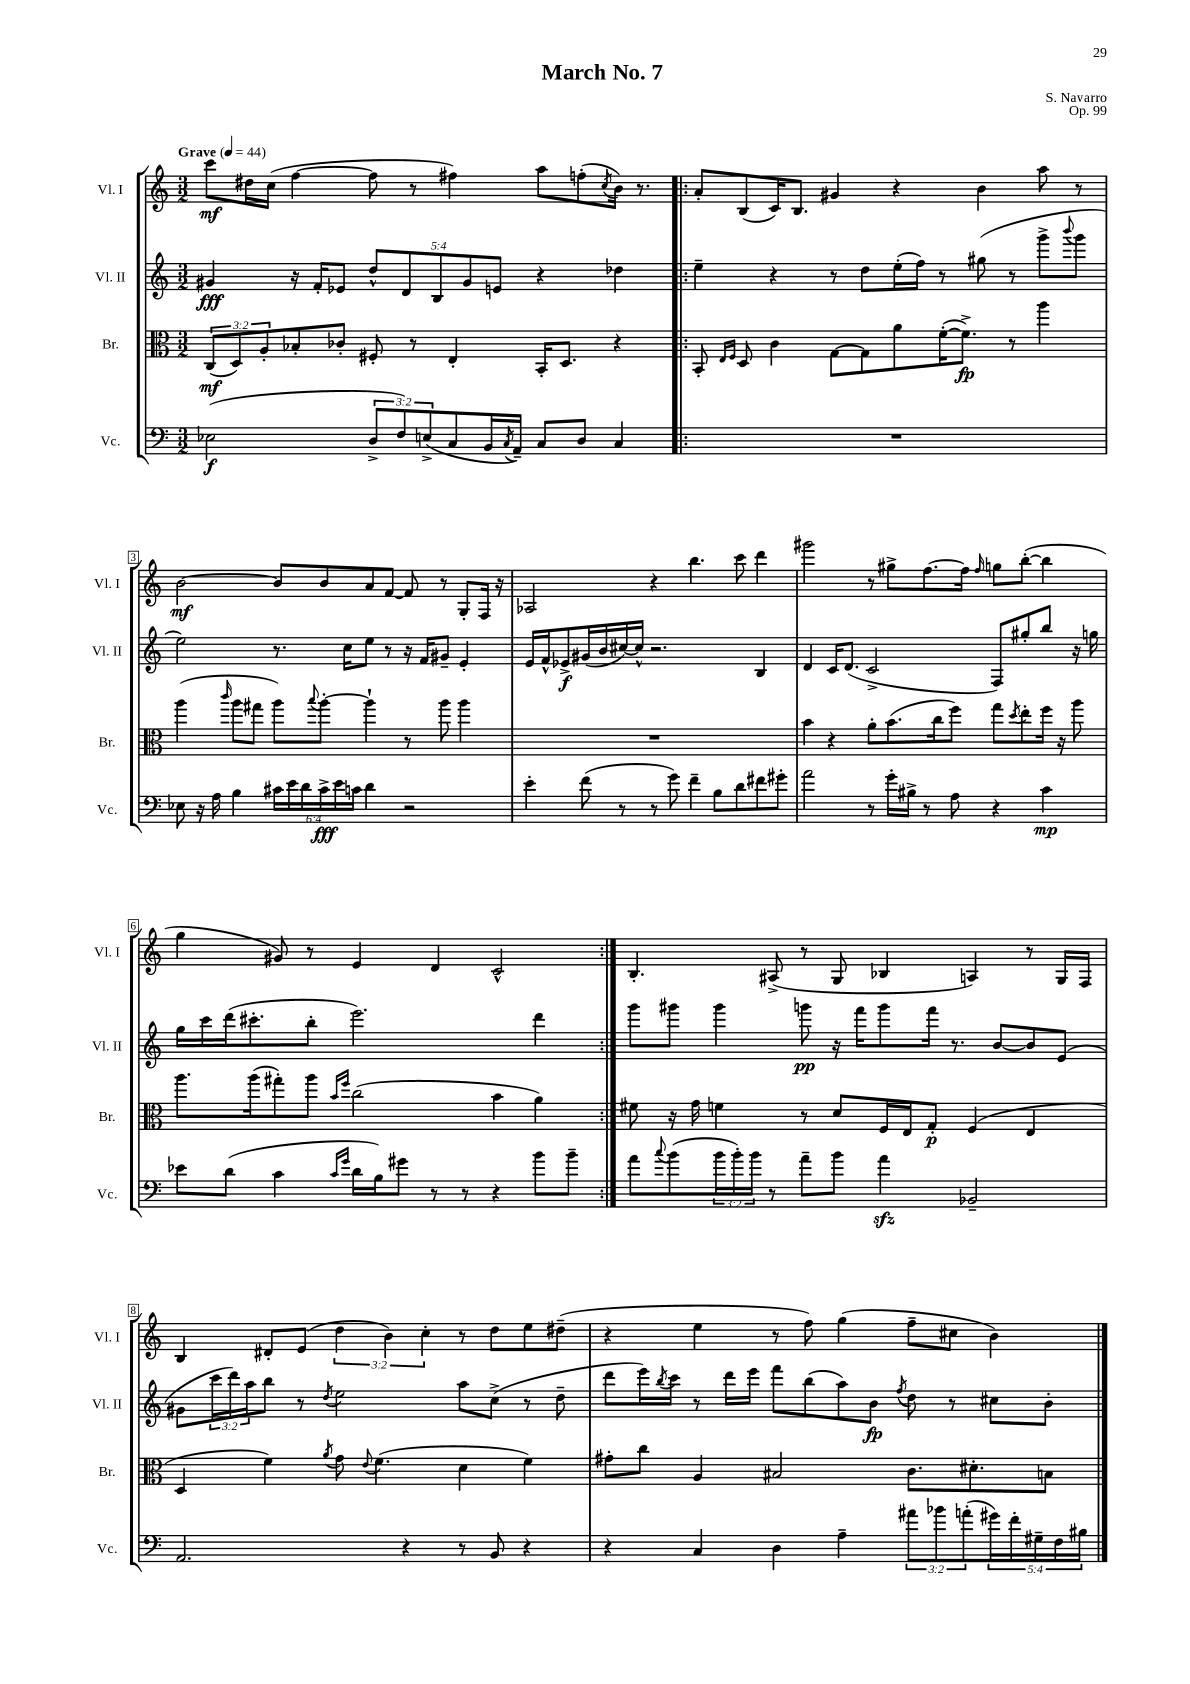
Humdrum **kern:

**kern	**dynam	**kern	**dynam	**kern	**dynam	**kern	**dynam
*part4	*part4	*part3	*part3	*part2	*part2	*part1	*part1
*staff4	*staff4	*staff3	*staff3	*staff2	*staff2	*staff1	*staff1
*I"Vc.	*	*I"Br.	*	*I"Vl. II	*	*I"Vl. I	*
*I'Vc.	*	*I'Br.	*	*I'Vl. II	*	*I'Vl. I	*
*clefF4	*	*clefC3	*	*clefG2	*	*clefG2	*
*k[]	*	*k[]	*	*k[]	*	*k[]	*
*M3/2	*	*M3/2	*	*M3/2	*	*M3/2	*
*MM44	*	*MM44	*	*MM44	*	*MM44	*
=1	=1	=1	=1	=1	=1	=1	=1
!	!	!	!	!	!	!LO:TX:a:B:t=Grave	!
(2E-X\	f	(12C/L	mf	4g#X/	fff	8ccc\L	mf
.	.	12D/)	.	.	.	.	.
.	.	.	.	.	.	16dd#X\L	.
.	.	12A'/	.	.	.	.	.
.	.	.	.	.	.	(16cc\JJ	.
.	.	8B-X'/	.	16r	.	[4ff\	.
.	.	.	.	16f'/KL	.	.	.
.	.	8c-X'/J	.	8e-X/J	.	.	.
12D^/L	.	8F#X'/	.	10dd^^/L	.	8ff\]	.
12F/)	.	.	.	.	.	.	.
.	.	.	.	10d/	.	.	.
.	.	8r	.	.	.	8r	.
(12En^/	.	.	.	.	.	.	.
.	.	.	.	10B/	.	.	.
8C/	.	4E'/	.	.	.	4ff#X\)	.
.	.	.	.	10g#/	.	.	.
16BB/L	.	.	.	.	.	.	.
.	.	.	.	10en/J	.	.	.
8qC/	.	.	.	.	.	.	.
16AA~/JJ)	.	.	.	.	.	.	.
8C/L	.	16BB'/KL	.	4r	.	8aa\L	.
.	.	8.D/J	.	.	.	.	.
8D/J	.	.	.	.	.	(8ffn'\	.
.	.	.	.	.	.	8qcc/	.
4C/	.	4r	.	4dd-X\	.	16b\Jk)	.
.	.	.	.	.	.	8.r	.
=2!|:	=2!|:	=2!|:	=2!|:	=2!|:	=2!|:	=2!|:	=2!|:
1.r	.	8BB'/	.	4ee~\	.	8a'/L	.
.	.	16qqE/LL	.	.	.	.	.
.	.	16qqF/JJ	.	.	.	.	.
.	.	8D/	.	.	.	(8B/	.
.	.	4c\	.	4r	.	16c/K)	.
.	.	.	.	.	.	8.B/J	.
.	.	[8G\L	.	8r	.	4g#X/	.
.	.	8G\]	.	8dd\L	.	.	.
.	.	8a\	.	(16ee'\L	.	4r	.
.	.	.	.	16ff\JJ)	.	.	.
.	.	([16f'\K	.	8r	.	.	.
.	.	8.f^\J])	fp	.	.	.	.
.	.	.	.	(8gg#X\	.	4b\	.
.	.	8r	.	8r	.	.	.
.	.	4aa\	.	8ggg^\L	.	8aa\	.
.	.	.	.	8qqbbb/	.	.	.
.	.	.	.	8ggg\J	.	8r	.
!!LO:LB:g=z
=3	=3	=3	=3	=3	=3	=3	=3
8E-X\	.	(4aa\	.	2ee\)	.	[2b\	mf
16r	.	.	.	.	.	.	.
16A\	.	.	.	.	.	.	.
.	.	16qqccc/	.	.	.	.	.
4B\	.	8aa\L	.	.	.	.	.
.	.	8gg#X\J	.	.	.	.	.
24c#X\LL	.	8aa\L)	.	8.r	.	8b/L]	.
24e\	.	.	.	.	.	.	.
24d\	.	.	.	.	.	.	.
.	.	8qqbb/	.	.	.	.	.
24c#^\	fff	[8aa'\J	.	.	.	8b/	.
24e\	.	.	.	.	.	.	.
.	.	.	.	16cc\KL	.	.	.
24cn\JJ	.	.	.	.	.	.	.
4d\	.	4aa`\]	.	8ee\J	.	8a/	.
.	.	.	.	8r	.	[8f/J	.
2r	.	8r	.	16r	.	8f/]	.
.	.	.	.	16f/KL	.	.	.
.	.	8aa\	.	8g#X~/J	.	8r	.
.	.	4aa\	.	4e'/	.	8G'/L	.
.	.	.	.	.	.	16F/Jk	.
.	.	.	.	.	.	16r	.
=4	=4	=4	=4	=4	=4	=4	=4
4e'\	.	1.r	.	16e/LL	.	2A-X/	.
.	.	.	.	16f^^/J	.	.	.
.	.	.	.	8e-X^/	f	.	.
(8f\	.	.	.	(16g#X/L	.	.	.
.	.	.	.	16b/	.	.	.
8r	.	.	.	[16cc#X/)	.	.	.
.	.	.	.	16cc#^^/JJ]	.	.	.
8r	.	.	.	2.r	.	4r	.
8g\)	.	.	.	.	.	.	.
4f~\	.	.	.	.	.	4.bb\	.
8B\L	.	.	.	.	.	.	.
8d\	.	.	.	.	.	8ccc\	.
8f#X\	.	.	.	4B/	.	4ddd\	.
8g#X'\J	.	.	.	.	.	.	.
=5	=5	=5	=5	=5	=5	=5	=5
2a\	.	4b\	.	4d/	.	2ggg#X\	.
.	.	4r	.	16c/KL	.	.	.
.	.	.	.	(8.d/J	.	.	.
8r	.	8a'\L	.	2c^/	.	8r	.
16g'\LL	.	(8.b\	.	.	.	8gg#X^\L	.
16B#X^\JJ	.	.	.	.	.	.	.
8r	.	.	.	.	.	[8.ff\	.
.	.	16cc\k	.	.	.	.	.
8A\	.	8ff\J)	.	.	.	.	.
.	.	.	.	.	.	16ff\Jk]	.
.	.	.	.	.	.	16qqff/	.
4r	.	8gg\L	.	8F/L)	.	8ggn\L	.
.	.	8qdd/	.	.	.	.	.
.	.	8ee'\	.	8gg#X'/	.	([8bb'\J	.
4c\	mp	16ff\Jk	.	8bb/J	.	4bb\]	.
.	.	16r	.	.	.	.	.
.	.	8aa\	.	16r	.	.	.
.	.	.	.	16ggn\	.	.	.
!!LO:LB:g=z
=6	=6	=6	=6	=6	=6	=6	=6
8e-X\L	.	8.aa\L	.	16gg\LL	.	4gg\	.
.	.	.	.	16ccc\	.	.	.
(8d\J	.	.	.	(16ddd\J	.	.	.
.	.	(16aa\k	.	8.ccc#X'\	.	.	.
4c\	.	8gg#X'\)	.	.	.	8g#X/)	.
.	.	8aa\J	.	8bb'\J	.	8r	.
16qqc/LL	.	16qqb/LL	.	.	.	.	.
16qqg/JJ	.	16qqff/JJ	.	.	.	.	.
16d\LL	.	(2cc\	.	2.eee\)	.	4e/	.
16B\J)	.	.	.	.	.	.	.
8g#X\J	.	.	.	.	.	.	.
8r	.	.	.	.	.	4d/	.
8r	.	.	.	.	.	.	.
4r	.	4b\	.	.	.	2c^^/	.
8b\L	.	4a\)	.	4ddd\	.	.	.
8b~\J	.	.	.	.	.	.	.
=7:|!	=7:|!	=7:|!	=7:|!	=7:|!	=7:|!	=7:|!	=7:|!
8a\L	.	8f#X\	.	8ggg\L	.	4.B'/	.
8qqcc/	.	.	.	.	.	.	.
(8b\	.	16r	.	8ggg#X\J	.	.	.
.	.	16g\	.	.	.	.	.
24b\L	.	4fn\	.	4ggg#\	.	.	.
24b'\)	.	.	.	.	.	.	.
24b\JJ	.	.	.	.	.	.	.
8r	.	.	.	.	.	(8A#X^/	.
8a~\L	.	8r	.	8gggn\	pp	8r	.
8b\J	.	8d/L	.	16r	.	8G/	.
.	.	.	.	16fff\KL	.	.	.
4azz\	.	16F/L	.	8ggg\	.	4B-X/	.
.	.	16E/J	.	.	.	.	.
.	.	8G'/J	p	16fff\Jk	.	.	.
.	.	.	.	8.r	.	.	.
2BB-X~/	.	(4F/	.	.	.	4An/)	.
.	.	.	.	[8b/L	.	.	.
.	.	4E/	.	8b/]	.	8r	.
.	.	.	.	(8e/J	.	16G/LL	.
.	.	.	.	.	.	16F/JJ	.
!!LO:LB:g=z
=8	=8	=8	=8	=8	=8	=8	=8
2.AA/	.	4D/	.	8g#X\L	.	4B/	.
.	.	.	.	24ccc\L	.	.	.
.	.	.	.	24ddd\)	.	.	.
.	.	.	.	24aa\J	.	.	.
.	.	4f\)	.	8bb\J	.	8d#X'/L	.
.	.	.	.	8r	.	(8e/J	.
.	.	8qa/	.	8qdd/	.	.	.
.	.	8g\	.	2ee\	.	6dd\	.
.	.	8qqe/	.	.	.	.	.
.	.	(4.f\	.	.	.	.	.
.	.	.	.	.	.	6b\)	.
4r	.	.	.	.	.	.	.
.	.	.	.	.	.	6cc'\	.
8r	.	4d\	.	8aa\L	.	8r	.
8BB/	.	.	.	(8cc^\J	.	8dd\L	.
4r	.	4f\)	.	8r	.	8ee\	.
.	.	.	.	8dd~\	.	(8dd#X~\J	.
=9	=9	=9	=9	=9	=9	=9	=9
4r	.	8g#X'\L	.	8ddd\L	.	4r	.
.	.	8cc\J	.	16eee\L)	.	.	.
.	.	.	.	8qbb/	.	.	.
.	.	.	.	16ccc\JJ	.	.	.
4C/	.	4A/	.	8r	.	4ee\	.
.	.	.	.	16ddd\LL	.	.	.
.	.	.	.	16eee\JJ	.	.	.
4D\	.	2B#X/	.	8fff\L	.	8r	.
.	.	.	.	(8bb\	.	8ff\)	.
4A~\	.	.	.	8aa\)	.	(4gg\	.
.	.	.	.	8b\J	fp	.	.
.	.	.	.	8qff/	.	.	.
12a#X\L	.	8.c\L	.	8dd\	.	8ff~\L	.
12b-X\	.	.	.	.	.	.	.
.	.	.	.	8r	.	8cc#X\J	.
(12an'\	.	.	.	.	.	.	.
.	.	8.d#X'\	.	.	.	.	.
20g#X\L)	.	.	.	8cc#X\L	.	4b\)	.
20f'\	.	.	.	.	.	.	.
20G#X~\	.	.	.	.	.	.	.
.	.	8Bn\J	.	8b'\J	.	.	.
20F\	.	.	.	.	.	.	.
20B#X\JJ	.	.	.	.	.	.	.
==	==	==	==	==	==	==	==
*-	*-	*-	*-	*-	*-	*-	*-
